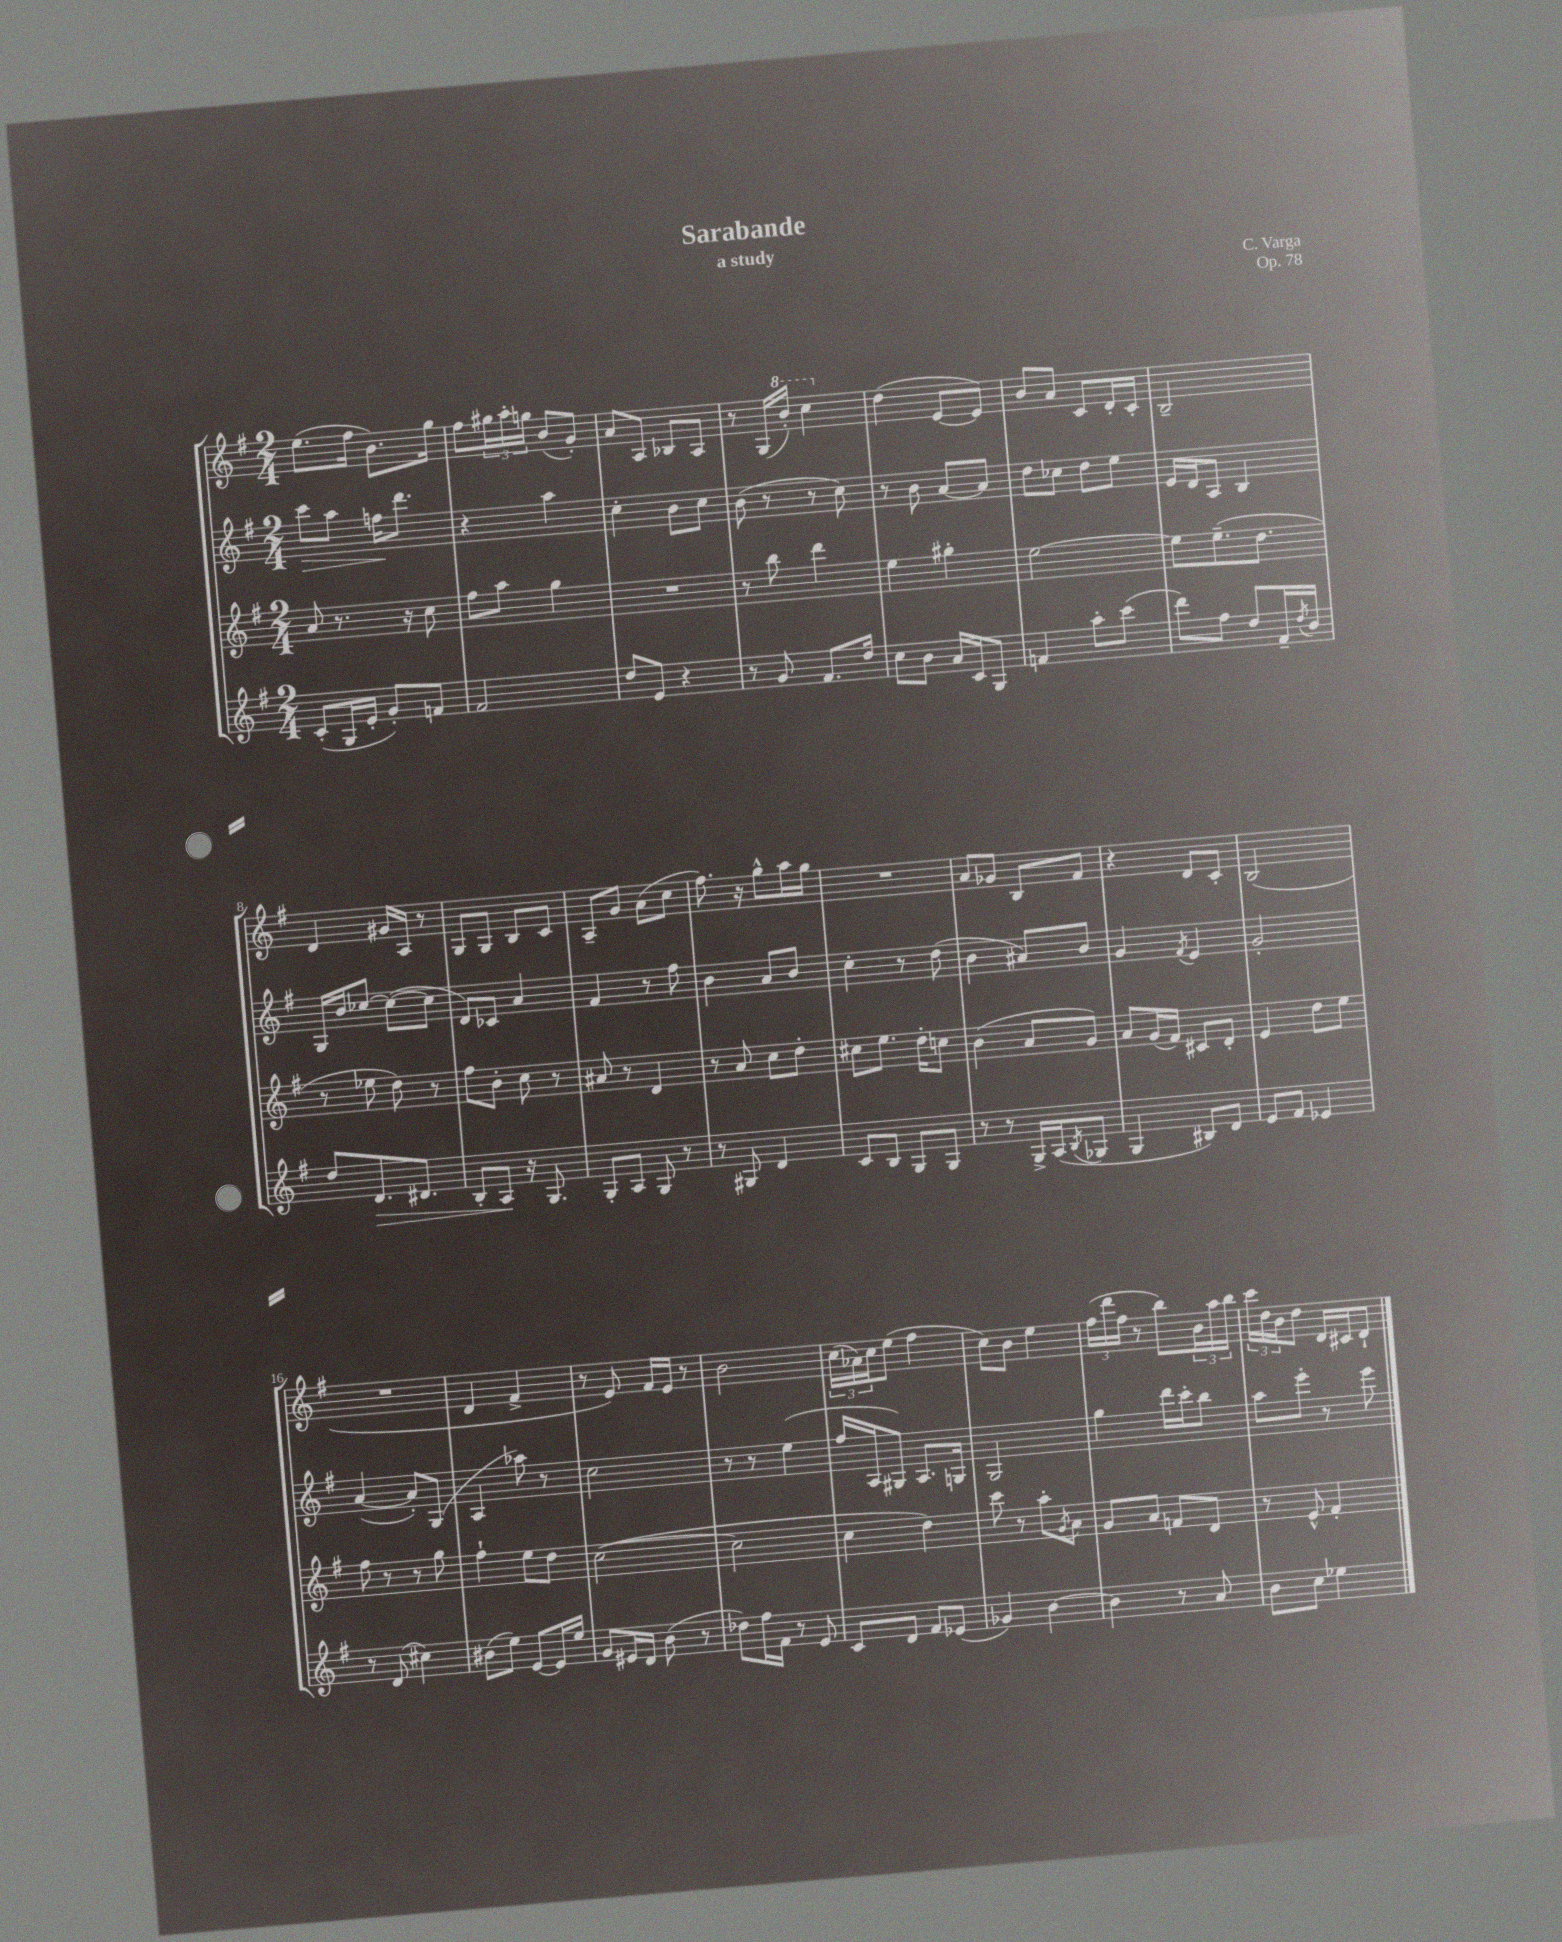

**kern	**kern	**kern	**kern
*staff4	*staff3	*staff2	*staff1
*clefG2	*clefG2	*clefG2	*clefG2
*k[f#]	*k[f#]	*k[f#]	*k[f#]
*M2/4	*M2/4	*M2/4	*M2/4
(8c'	8a	8ccc	(8.ee
16G	8.r	8aa	.
16e'	.	.	16ff#
8g')	.	16ff	8.b)
.	16r	8.ddd	.
8f	8cc	.	.
.	.	.	16gg
=	=	=	=
2f#	8ff#	4r	8ff#
.	8aa	.	24gg#
.	.	.	24aa'
.	.	.	24gg
.	4gg	4aa	(8b
.	.	.	8g')
=	=	=	=
8dd	2r	4cc'	8a
8e	.	.	8A
4r	.	8b	8B-
.	.	8cc	8A
=	=	=	=
8r	8r	(8b	8r
8g	8bb	8r	(16G
.	.	.	16bb')
8.f#	4ddd	8r	4ccc
.	.	8cc)	.
16dd	.	.	.
=	=	=	=
8cc	4ee	8r	(4dd
8b	.	8b	.
16a	4gg#'	[8a	[8e
16c	.	.	.
8G	.	8a]	8e])
=	=	=	=
4f	[2ee	8dd	8b
.	.	8cc-	8a
8aa'	.	8dd	8c
(8ccc	.	8ee	16d'
.	.	.	16c'
=	=	=	=
8ddd)	8ee]	16e	2B~
.	.	16d	.
8ff#	(8.ee~	8A	.
8dd	.	4B	.
.	8.dd	.	.
16f#~	.	.	.
8qdd	.	.	.
16b	.	.	.
=	=	=	=
8dd	8r	16G	4d
.	.	16b	.
8.d	8ee-	[8cc-	.
.	8dd)	(8cc-_	16g#
8.d#	.	.	16A
.	8r	8cc-]	8r
=	=	=	=
8B'	8ff#	8d)	8G
8A	8b'	8c-	8G
16r	8cc	4a	8B
8.G	.	.	.
.	8r	.	8c
=	=	=	=
8G'	8a#	4f#	8A~
8A	8r	.	8g
8G	4d	8r	(8a
8r	.	8ff#	8cc
=	=	=	=
8r	8r	4b	8.ff#)
8G#	8a	.	.
.	.	.	16r
4d	8cc	8a	8gg^^
.	8dd'	8b	16aa
.	.	.	16gg
=	=	=	=
8c	8cc#	4cc'	2r
8B	8.ee	.	.
8G	.	8r	.
.	16dd'	.	.
8G	8cc	(8dd	.
=	=	=	=
8r	(4b	4b	8a
8r	.	.	8g-
16G^	8a	8a#)	8B
(16A	.	.	.
8qB	.	.	.
8G-	8g)	8b	8f#
=	=	=	=
4G	8a	4g	4r
.	(16g	.	.
.	16f#)	.	.
.	.	8qf#	.
8B#)	8c#	4e	8d
8d	8d'	.	8c'
=	=	=	=
8e	4e	2g'	(2B
8f#	.	.	.
4e-	8dd	.	.
.	8ee	.	.
=	=	=	=
8r	8ff#	([4a	2r
(8d	8r	.	.
4cc#)	8r	8a'])	.
.	8gg	(8G	.
=	=	=	=
(8b#	4ff#`	4A	4d
8ee)	.	.	.
[8e	8ee	8aa-)	4f#^
16e]	8dd	8r	.
16ee	.	.	.
=	=	=	=
8g	([2cc	2cc	8r
16e#	.	.	8e)
16d	.	.	.
(8b	.	.	16f#
.	.	.	16e
8r	.	.	8r
=	=	=	=
8dd-)	2cc]	8r	2b
16ff#	.	8r	.
16f#	.	.	.
8r	.	(4ee	.
8e	.	.	.
=	=	=	=
8c	4cc	16ff#	(24cc
.	.	.	24a-)
.	.	16A	.
.	.	.	24cc
8d	.	8G#)	(8ee
8f#	4dd)	8.A	4ff#
(8e-	.	.	.
.	.	16G	.
=	=	=	=
4g-)	8ccc	2G	8cc)
.	8r	.	8b
[4b	8aa'	.	4ee
.	8qg	.	.
.	8a	.	.
=	=	=	=
4b]	8g	4gg	(24ff#
.	.	.	24ddd
.	.	.	24ff#
.	8a	.	8r
8r	8f	16ddd	8bb)
.	.	16ccc'	.
8a	8d	8bb	24b
.	.	.	24aa
.	.	.	24bb
=	=	=	=
8b	8r	8aa	24ccc
.	.	.	24dd
.	.	.	24b
8cc	8e^^	8eee'	8dd
4ee-	4f#'	8r	16d
.	.	.	16c#
.	.	8eee	8d`
==	==	==	==
*-	*-	*-	*-
